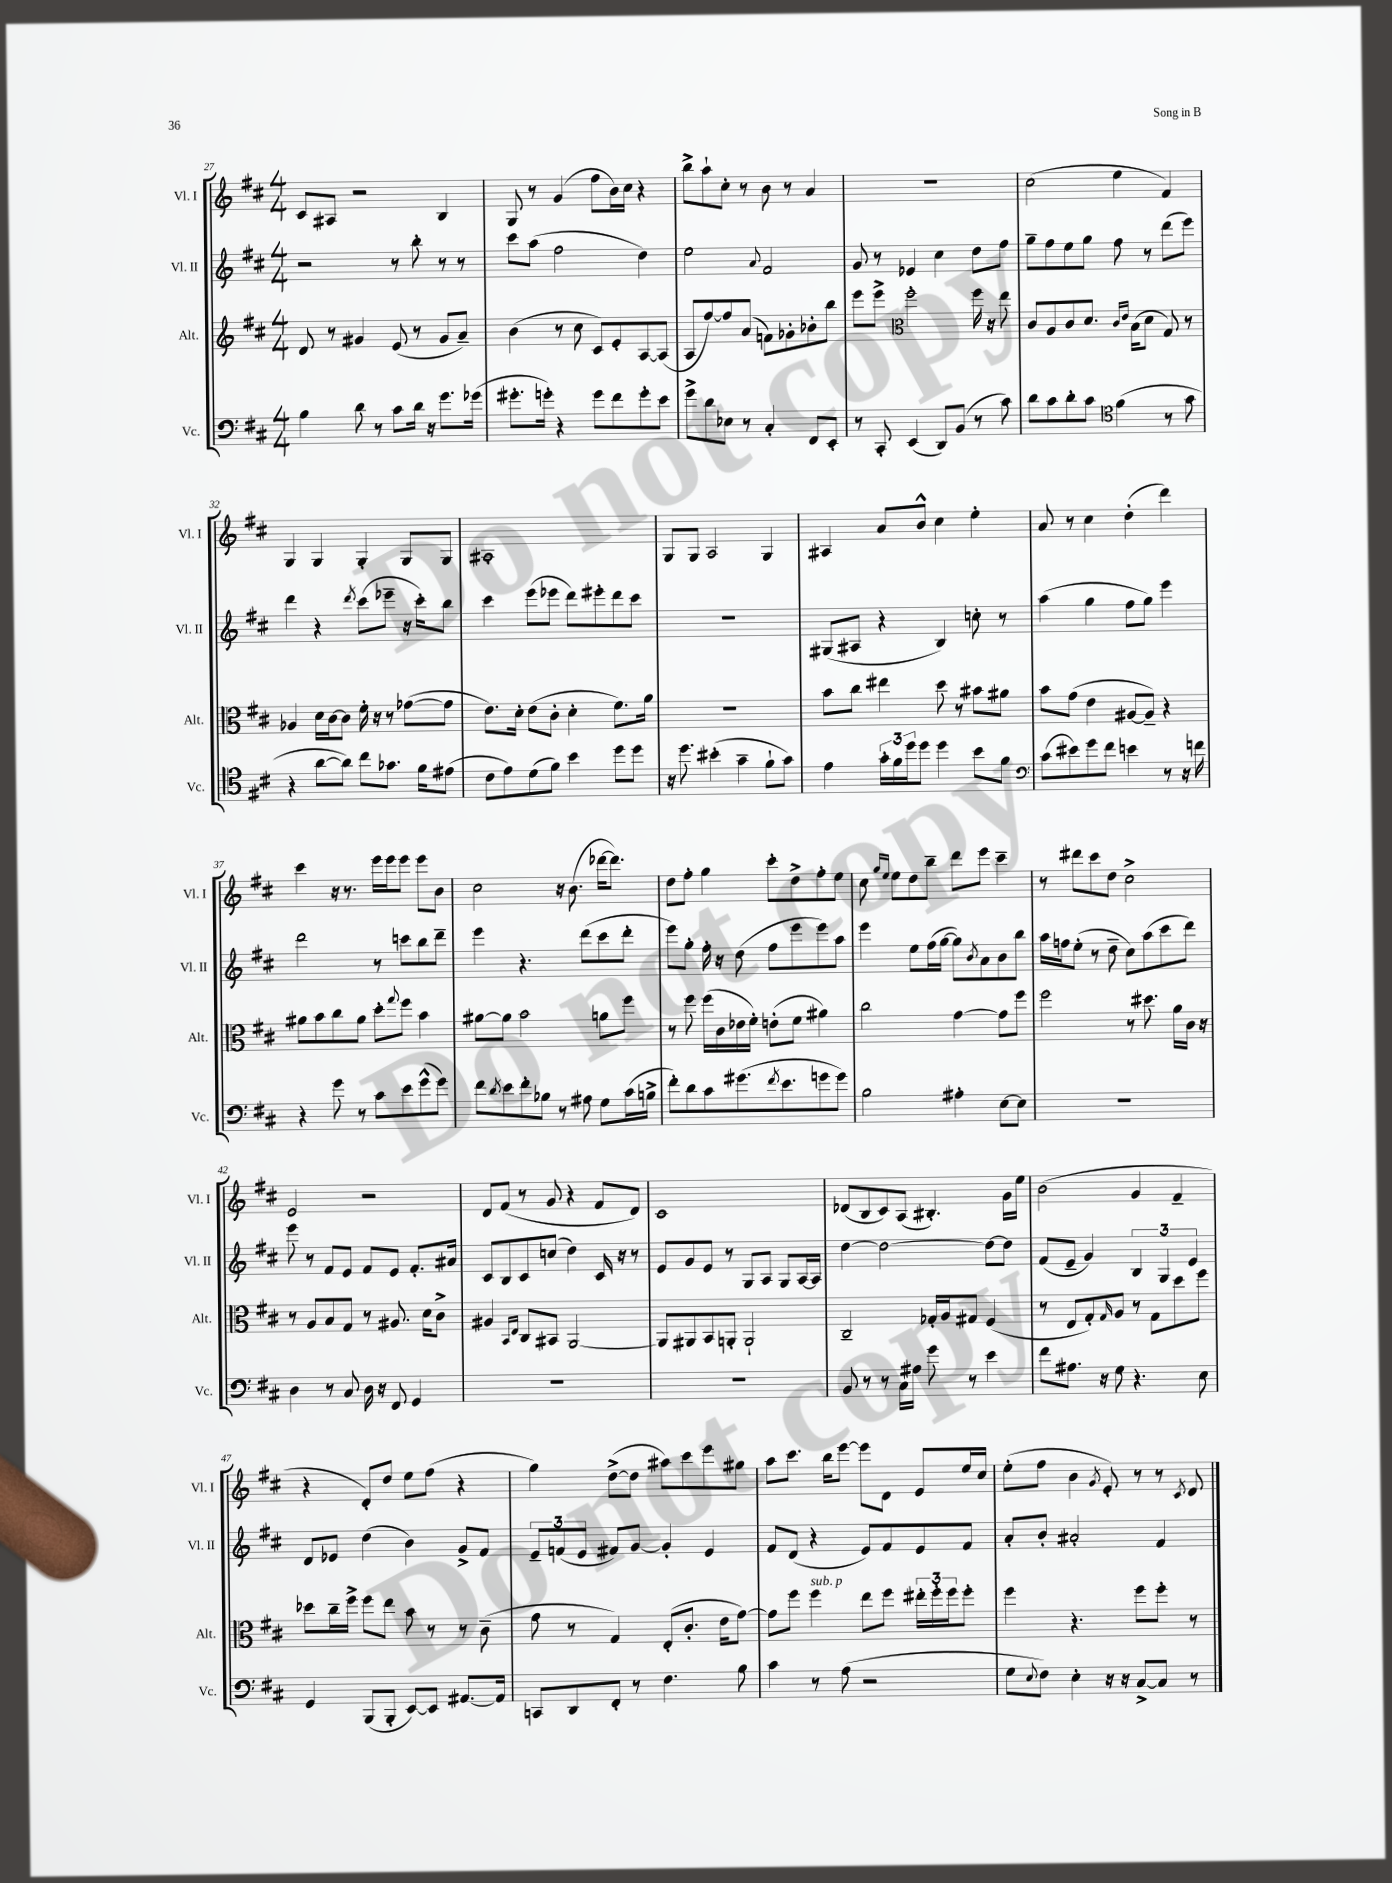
<<
\new StaffGroup <<
\new Staff = "s0" \with { instrumentName = "Vl. I" shortInstrumentName = "Vl. I" } {
    \clef treble \key d \major \numericTimeSignature \time 4/4
    cis'8 ais8 r2 b4 |
    g8 r8 g'4( fis''8 b'16) cis''16 r4 |
    b''8-> a''8-! cis''8-. r8 b'8 r8 a'4 |
    r1 |
    cis''2( e''4 fis'4) |
    g4 g4 g4-. g8 g8 |
    ais1-. |
    g8 g8 a2 g4 |
    ais4 a'8 b'8-^ cis''4 e''4-. |
    a'8 r8 cis''4 d''4-.( d'''4) |
    cis'''4 r16 r8. e'''16 e'''16 e'''8 e'''8 b'8 |
    cis''2 r16 b'8.( des'''16~ des'''8.) |
    d''8 fis''8-. g''4 cis'''8-. d''8-> fis''8-. e''8 |
    cis''8 \grace { g''16 e''16 } e''8 d''8 b''8-- d'''8 e'''8 cis'''4-- |
    r8 dis'''8 cis'''8 d''8 cis''2-> |
    e'2 r2 |
    d'8 fis'8( r8 g'8 r4 fis'8 d'8) |
    cis'1 |
    des'8( b8 cis'8) a8( bis4.-.) g'16 e''16 |
    b'2( g'4 fis'4-- |
    r4 d'8-.) d''8 e''8 fis''8( r4 |
    g''4) d''8~->( d''8 ais''8) cis'''8 e'''8 gis''8 |
    a''8 cis'''8. b''16 e'''8~ e'''8 d'8 e'8 e''16 cis''16 |
    e''8-.( fis''8 b'4 \acciaccatura { g'8 } e'8-.) r8 r8 \acciaccatura { cis'8 } d'8 \bar "|." |
}
\new Staff = "s1" \with { instrumentName = "Vl. II" shortInstrumentName = "Vl. II" } {
    \clef treble \key d \major \numericTimeSignature \time 4/4
    r2 r8 b''8-. r8 r8 |
    cis'''8 a''8( fis''2 d''4) |
    e''2 \appoggiatura { a'8 } fis'2 |
    g'8 r8 ees'4 cis''4 d''8 fis''8 |
    g''8-- fis''8 e''8 g''8 fis''8 r8 d'''8( e'''8) |
    d'''4 r4 \acciaccatura { d'''8 } cis'''8( ees'''8-- r16 cis'''16-.) b''8 |
    cis'''4 e'''8( ees'''8 d'''8) eis'''8-. d'''8 cis'''8 |
    R1 |
    gis8( ais8 r4 b4) c''8-. r8 |
    a''4( g''4 fis''8 g''8) e'''4 |
    d'''2 r8 c'''8 b''8 d'''8-- |
    e'''4 r4. d'''8( cis'''8 d'''8-. |
    e'''8) g''8-. fis''16-. r16 d''8( fis''8 e'''8 e'''8) a''8 |
    e'''4 e''8 fis''16( g''16~ g''8) \acciaccatura { b'8 } a'8 b'8 b''8 |
    a''16 f''16 e''8-.( r8 d''8-- cis''8) a''8( cis'''8 d'''8) |
    e'''8 r8 fis'8 e'8 fis'8 e'8 fis'8.-. ais'16 |
    cis'8 b8 cis'8 c''8( d''4) cis'16 r16 r8 |
    e'8 g'8 e'8 r8 g8 a8 g8 a16~ a16 |
    d''4~ d''2~ d''8~ d''8 |
    fis'8( e'8-- g'4) \tuplet 3/2 { b4 g4 e'4 } |
    d'8 ees'8 d''4( b'4) g'8-> fis'8 |
    \tuplet 3/2 { e'8-- f'8( e'8 } fis'8) g'8~ g'4-. e'4 |
    fis'8 d'8( r4 e'8) fis'8 e'8 fis'8 |
    a'8-. b'8-. ais'2-. fis'4 \bar "|." |
}
\new Staff = "s2" \with { instrumentName = "Alt." shortInstrumentName = "Alt." } {
    \clef treble \key d \major \numericTimeSignature \time 4/4
    d'8 r8 gis'4 e'8( r8 gis'8 a'8--) |
    b'4( r8 cis''8 cis'8) e'8-. a8~ a8( |
    a8 fis''8~) fis''8 a'8( f'8) ges'8-. bes'8-. b''8 |
    e'''8 e'''8-> \clef alto fis''2-. fis''16 r16 e''8 |
    cis'8 a8 cis'8 d'8. \grace { cis'16 e'16 } b16( d'8 g8) r8 |
    aes4 d'16 cis'16~ cis'8 fis'16-. r16 r8 ges'8~( ges'8 |
    e'8.) d'16-. e'8( cis'8-. d'4-. fis'8.) a'16 |
    R1 |
    b'8 cis''8 eis''4 d''8 r8 bis'8 ais'8 |
    b'8 g'8( e'4 ais8~ ais8--) r4 |
    ais'8 b'8 cis''8 ais'8 d''8-. \appoggiatura { g''8 } fis''8 b'4 |
    ais'8~ ais'8 b'2 a'8 fis''8 |
    r8 fis''8 fis''16( cis'16 ees'16 fis'16-.) e'8-.( fis'8 ais'4) |
    cis''2 g'4~ g'8 fis''8 |
    fis''2 r8 dis''8. a'16 cis'16 r16 |
    r8 a8 b8 g8 r8 ais8. d'16 cis'8-> |
    ais4 \grace { b,16 e16 } cis8 bis,8 a,2~ |
    a,8 ais,8 b,8 a,8-. a,2-! |
    cis2-- ges16-. a16 gis8 fis4( |
    r8 e8 g8-.) \grace { g16 } a8 r8 g8 d''8 fis''8 |
    des''8 cis''16-- fis''16-> fis''8 e''8 b'8 r8 r8 cis'8--( |
    g'8 r8 g4) e8-.( cis'8.-. e'16 g'8~) |
    g'8 fis''8 fis''4^\markup { \italic "sub. p" } e''8 fis''8 \tuplet 3/2 { eis''16-. fis''16-. fis''16 } fis''8-. |
    fis''4 r4. fis''8 fis''8-. r8 \bar "|." |
}
\new Staff = "s3" \with { instrumentName = "Vc." shortInstrumentName = "Vc." } {
    \clef bass \key d \major \numericTimeSignature \time 4/4
    b4 d'8 r8 cis'8 d'16 r16 g'8. ges'16( |
    gis'8.-. g'16-.) r4 g'8 fis'8 g'8-. e'8 |
    g'8-> d'8 ees8 r8 cis4-. fis,8 e,8-. |
    r8 cis,8-. e,4( d,8) b,8( r8 cis'8) |
    d'8 cis'8 d'8-. cis'8 \clef tenor fis'4( r8 g'8 |
    r4 a'8~ a'8) cis''8 ges'8. fis'16 eis'8( |
    cis'8 e'8) d'8( fis'8) b'4 d''8 d''8 |
    r16 d''8. bis'4-.( g'4-- fis'8-! g'8) |
    e'4 \tuplet 3/2 { g'16-. fis'16 d''16 } d''8 d''4 b'8 fis'8 |
    \clef bass cis'8( eis'8) g'8 fis'8 e'4 r8 r16 f'16 |
    r4 g'8 r8 cis'8 e'8 g'8-^( g'8) |
    fis'8 \acciaccatura { d'8 } e'8 fis'8-. bes8 r8 ais8 g8 cis'16( b16-> |
    fis'8-.) d'8 cis'8 gis'8.( \acciaccatura { fis'8 } e'8. g'8 g'8) |
    b2 ais4-. e8~ e8 |
    R1 |
    d4 r8 cis8 d16 r16 fis,8 g,4 |
    R1 |
    R1 |
    b,8 r8 r8 cis16 ais16 g'8 r8 e'4 |
    fis'8 ais8. r16 g8 r4. e8 |
    g,4 b,,8( b,,8-. e,8~) e,8 ais,8.~ ais,16 |
    c,8 d,8 fis,8-. r8 fis4. b8 |
    cis'4 r8 a8( r2 |
    g8 \appoggiatura { e8 } fis8) e4-. r16 r16 cis8~-> cis8 r8 \bar "|." |
}
>>
>>
\layout { \context { \Score currentBarNumber = #27 } }
